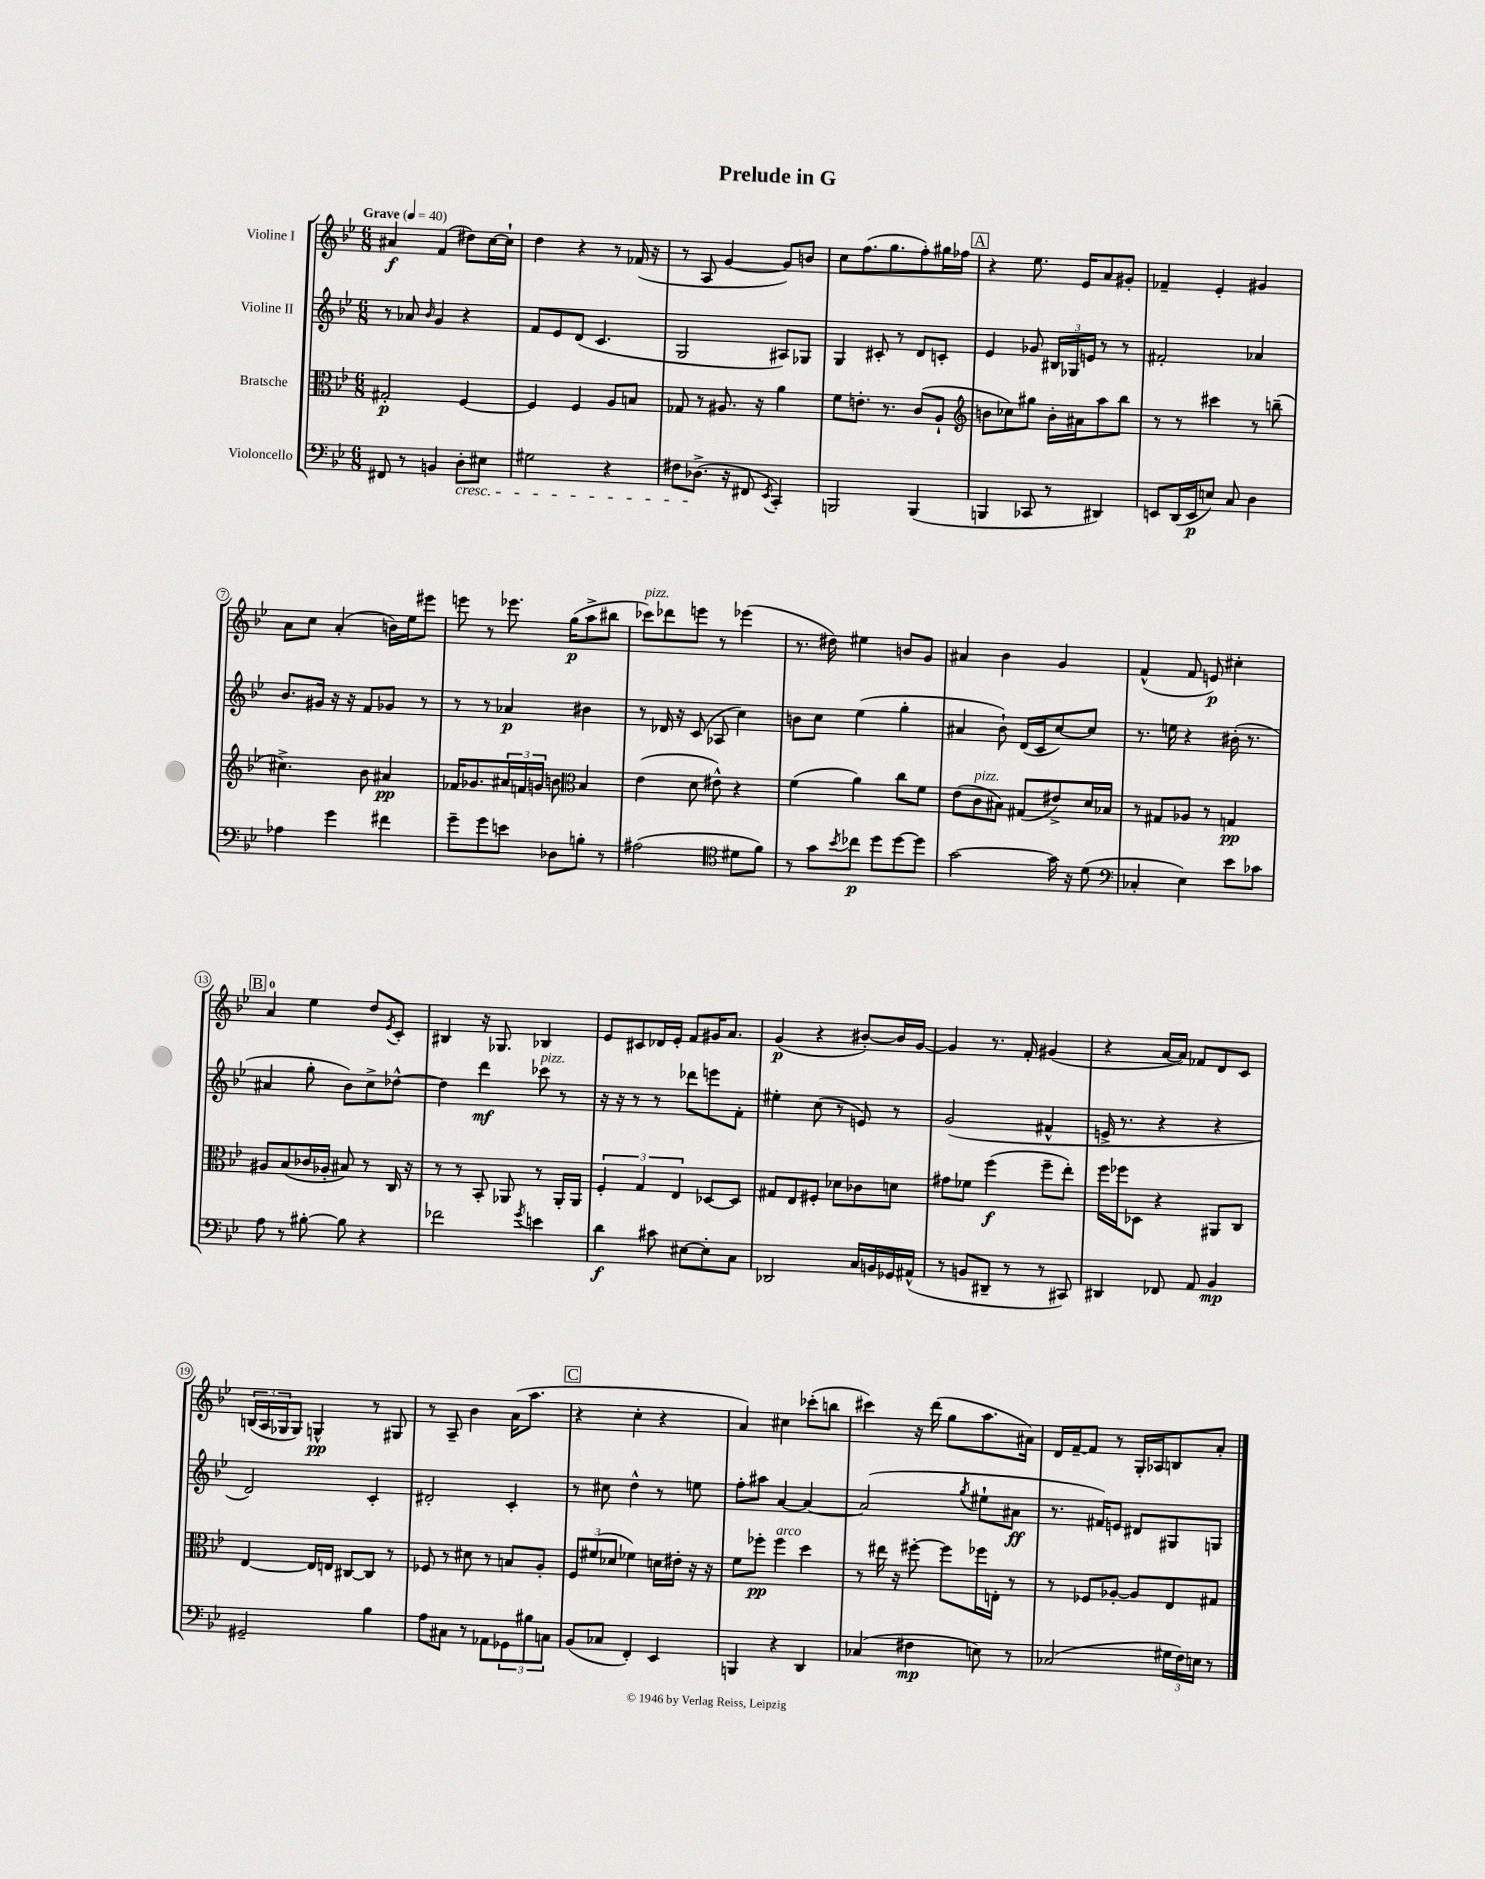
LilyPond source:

\header { title = "Prelude in G" }
<<
\new StaffGroup <<
\new Staff = "s0" \with { instrumentName = "Violine I" } {
    \clef treble \key bes \major \numericTimeSignature \time 6/8 \tempo "Grave" 4 = 40
    ais'4\f f'4( dis''8) c''16~ c''16-! |
    d''4 r4 r8 fes'16( r16 |
    r8 a8 g'4~ g'8) b'8 |
    c''8 f''8.( g''8. f''8-.) gis''16 fes''16 |
    \mark \markup { \box "A" } r4 ees''8. ees'16 a'8 gis'8-. |
    fes'4-- ees'4-. gis'4 |
    a'8 c''8 a'4-.( b'16) ees''16 eis'''8 |
    e'''8 r8 ees'''8. g''16\p( a''8-> bis''8 |
    ces'''8^\markup { \italic "pizz." }) des'''8 e'''8 r8 ees'''4( |
    r8. dis''16) eis''4 b'8 g'8 |
    ais'4 bes'4 g'4 |
    f'4-^( f'8 e'8\p) cis''4-. |
    \mark \markup { \box "B" } a'4-0 ees''4 d''8 \acciaccatura { ees'8 } c'8-. |
    bis4 r16 ges8. bes4 |
    ees'8 cis'8 des'16 ees'16-. f'8 gis'16 a'8. |
    g'4\p( r4 bis'8~-.) bis'16 g'16~ |
    g'4 r8. f'16-. gis'4( |
    r4 a'16~ a'16) fes'8 d'8 c'8 |
    \tuplet 3/2 { b16( a16 ges16 } ges8) g4-^\pp r8 gis8 |
    r8 a8-- bes'4 a'16( a''8. |
    \mark \markup { \box "C" } r4 c''4-. r4 |
    a'4) cis''4 ces'''8-.( b''8 |
    cis'''4) r16 d'''16( g''8 a''8. ais'16) |
    d'16 f'16~-- f'8 r8 g16-. aes16 b8 a'8-. \bar "|." |
}
\new Staff = "s1" \with { instrumentName = "Violine II" } {
    \clef treble \key bes \major \numericTimeSignature \time 6/8
    r8 aes'8 \grace { bes'16 } g'4 r4 |
    f'8 ees'8 d'8( c'4. |
    g2 ais8) ges8 |
    g4 cis'8-. r8 d'8 c'8-. |
    \mark \markup { \box "A" } ees'4 ges'8 \tuplet 3/2 { bis16 ges16 e'16 } r8 r8 |
    fis'2-. aes'4 |
    bes'8. gis'16 r16 r16 f'8 ges'8 r8 |
    r8 r8 aes'4\p bis'4 |
    r8 des'16 r16 c'8( aes8 c''4) |
    b'8 c''8 ees''4( g''4-. |
    ais'4 bes'8-!) d'16( c'16 c''8~) c''8 |
    r8. e''16 r4 bis'16-.( r8. |
    \mark \markup { \box "B" } ais'4 g''8-. bes'8) c''8-> des''8~-^ |
    des''4 d'''4\mf ces'''8^\markup { \italic "pizz." } r8 |
    r16 r16 r8 r8 des'''8 e'''8 f'8-. |
    eis''4-. c''8( r8 e'8) r8 |
    g'2( fis'4-^ |
    e'16-> r8. r4 r4 |
    d'2) c'4-. |
    dis'2-. c'4-. |
    \mark \markup { \box "C" } r8 cis''8 d''4-^ r8 e''8 |
    f''8-. ais''8 a'4~ a'4~ |
    a'2( \acciaccatura { g''8 } eis''8-! ais'8\ff |
    r8. fis'16) e'8 dis'8 gis8 g8 \bar "|." |
}
\new Staff = "s2" \with { instrumentName = "Bratsche" } {
    \clef alto \key bes \major \numericTimeSignature \time 6/8
    gis2-.\p f4~ |
    f4 f4 a8 b8 |
    ges8 r8 ais8. r16 a'4 |
    f'8 e'8.-. r8. c'8( a8-! |
    \mark \markup { \box "A" } \clef treble b'8 ces''8) gis''8 b'16-. ais'16 a''8 bes''8 |
    r8 r8 cis'''4 r8 b''8--( |
    cis''4.->) bes'8 ais'4\pp |
    fes'16 ges'8. \tuplet 3/2 { ais'16 f'16 g'16 } b'8 \clef alto bes4 |
    ees'4( d'8 eis'8-^) r4 |
    f'4( a'4) c''8 f'8 |
    ees'8( c'8^\markup { \italic "pizz." } bis8) gis8( eis'8->) d'16 bes16 |
    r8 gis8 aes8 r8 g4\pp |
    \mark \markup { \box "B" } ais8 bes8( ces'16 aes16-. bis8) r8 c16 r16 |
    r8 r8 bes,8-. aes,8 r8 aes,16-. aes,16 |
    \tuplet 3/2 { f4-. g4 ees4 } des8~ des8 |
    gis8 ees8 fis8-. des'8 ces'8 d'8 |
    gis'8 fes'8 f''4\f( f''8-- ees''8-.) |
    f''16 fes''16 des8 r4 ais,8 c8 |
    ees4~ ees16 e16 cis8~ cis8 r8 |
    fes8 r8 dis'8 r8 b8 a8-. |
    \mark \markup { \box "C" } \tuplet 3/2 { f8 fis'8( des'8 } fes'4) d'16 eis'16-. r16 r16 |
    f'8 fes''8-.\pp fes''4^\markup { \italic "arco" } d''4 |
    r8 eis''16 r16 fis''8~-. fis''8 fes''16 e16-. r8 |
    r8 fes8 aes8~-. aes8 ees8 gis8 \bar "|." |
}
\new Staff = "s3" \with { instrumentName = "Violoncello" } {
    \clef bass \key bes \major \numericTimeSignature \time 6/8
    fis,8 r8 b,4 d8-.\cresc eis8 |
    gis2 r4 |
    fis8 des8.->\!( r16 fis,8 \acciaccatura { ees,8 } c,4-.) |
    b,,2 b,,4( |
    \mark \markup { \box "A" } b,,4 ces,8 r8 dis,4) |
    e,8 d,16( e,16\p e8) c8 d4 |
    aes4 g'4 fis'4 |
    g'8-- g'8 e'8 des8 b8-. r8 |
    ais2( \clef tenor dis'8 f'8) |
    r8 g'8 \acciaccatura { bes'8 } ces''8\p d''8 d''8~ d''8 |
    g'2~ g'16 r16 d'8( |
    \clef bass ces4-. ees4) ees'8 ces'8 |
    \mark \markup { \box "B" } a8 r8 bis8~-. bis8 r4 |
    fes'2 \acciaccatura { g'8 } e'4 |
    d'4\f cis'8 eis8~ eis8-. c8 |
    des,2 c16 b,16 ges,16 ais,16-^( |
    r8 b,8 dis,8-- r8 r8 cis,8) |
    dis,4 fes,8 a,8 bes,4\mp |
    gis,2-- bes4 |
    a8 cis8 r8 aes,8 \tuplet 3/2 { ges,8 bis8 c8 } |
    \mark \markup { \box "C" } bes,8( ces8 f,4-.) ees,4 |
    b,,4 r4 d,4 |
    ces4( fis4\mp e8) r8 |
    ces2( \tuplet 3/2 { gis16 f16) e16 } r8 \bar "|." |
}
>>
>>
\layout { \context { \Score \override BarNumber.stencil = #(make-stencil-circler 0.1 0.3 ly:text-interface::print) } }
